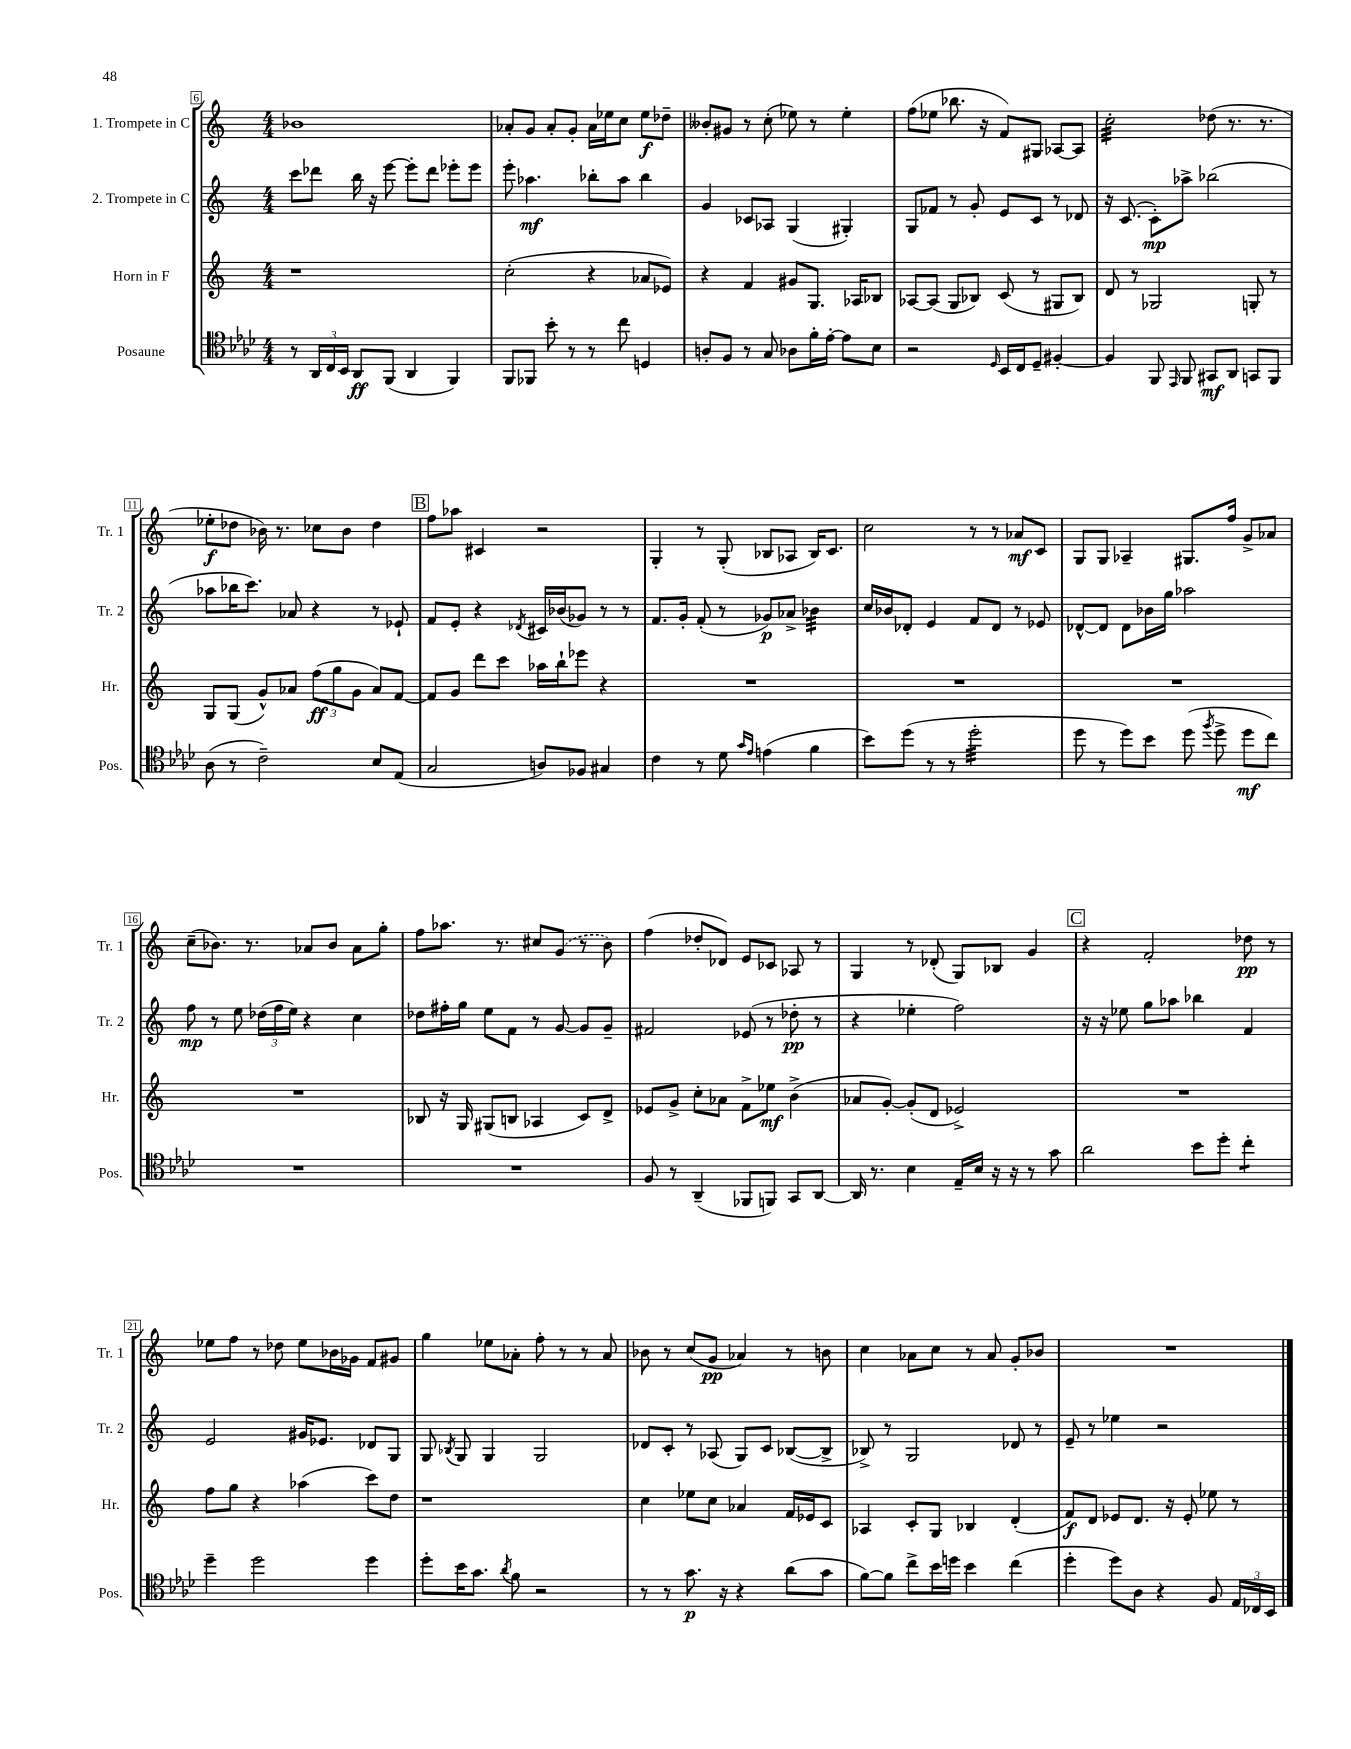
<<
\new StaffGroup <<
\new Staff = "s0" \with { instrumentName = "1. Trompete in C" shortInstrumentName = "Tr. 1" } {
    \clef treble \key c \major \numericTimeSignature \time 4/4
    \autoBeamOff bes'1 |
    aes'8[-. g'8] aes'8[-. g'8]-. aes'16[ ees''16 c''8] ees''8[\f des''8]-- |
    beses'8[-. gis'8] r8 c''8-.( ees''8) r8 ees''4-. |
    f''8[( ees''8] bes''8. r16 f'8[) gis8] aes8[~ aes8] |
    c''2:32-. des''8( r8. r8. |
    ees''8[-.\f des''8] bes'16) r8. ces''8[ bes'8] des''4 |
    \mark \markup { \box "B" } f''8[ aes''8] cis'4 r2 |
    g4-. r8 g8-.( bes8[ aes8] bes16[) c'8.] |
    c''2 r8 r8 aes'8[\mf c'8] |
    g8[ g8] aes4-- gis8.[ f''16] g'8[-> aes'8] |
    c''8[--( bes'8.]) r8. aes'8[ bes'8] aes'8[ g''8]-. |
    f''8[ aes''8.] r8. cis''8[ \once \slurDashed g'8]( r8 b'8) |
    f''4( des''8[-. des'8]) e'8[ ces'8] aes8 r8 |
    g4 r8 des'8-.( g8[) bes8] g'4 |
    \mark \markup { \box "C" } r4 f'2-. des''8\pp r8 |
    ees''8[ f''8] r8 des''8 ees''8[ bes'16 ges'16] f'8[ gis'8] |
    g''4 ees''8[ aes'8]-. f''8-. r8 r8 aes'8 |
    bes'8 r8 c''8[( g'8]\pp aes'4) r8 b'8 |
    c''4 aes'8[ c''8] r8 aes'8 g'8[-. bes'8] |
    R1 \bar "|." |
}
\new Staff = "s1" \with { instrumentName = "2. Trompete in C" shortInstrumentName = "Tr. 2" } {
    \clef treble \key c \major \numericTimeSignature \time 4/4
    \autoBeamOff c'''8[ des'''8] b''16 r16 e'''8~ e'''8[-. des'''8] ees'''8[-. ees'''8] |
    e'''8-. aes''4.\mf bes''8[-. aes''8] bes''4 |
    g'4 ces'8[ aes8] g4( gis4-.) |
    g8[ fes'8] r8 g'8-. e'8[ c'8] r8 des'8 |
    r16 c'8.( c'8[-.\mp) aes''8]-> bes''2( |
    aes''8[ bes''16 c'''8.]) aes'8 r4 r8 ees'8-! |
    \mark \markup { \box "B" } f'8[ e'8]-. r4 \acciaccatura { des'8 } cis'16[ bes'16( ges'8]) r8 r8 |
    f'8.[ g'16]-. f'8-.( r8 ges'8[\p) aes'8]-> bes'4:32 |
    c''16[ bes'16 des'8]-. e'4 f'8[ des'8] r8 ees'8 |
    des'8[~-^ des'8] des'8[ bes'16 g''16] aes''2 |
    f''8\mp r8 e''8 \tuplet 3/2 { des''16[( f''16 e''16]) } r4 c''4 |
    des''8[ fis''16-. g''16] e''8[ f'8] r8 g'8~ g'8[ g'8]-- |
    fis'2 ees'8( r8 des''8-.\pp r8 |
    r4 ees''4-. f''2) |
    \mark \markup { \box "C" } r16 r16 ees''8 g''8[ aes''8] bes''4 f'4 |
    e'2 gis'16[ ees'8.] des'8[ g8] |
    g8 \acciaccatura { bes8 } g8 g4 g2 |
    des'8[ c'8]-. r8 aes8( g8[) c'8] bes8[~( bes8]-> |
    bes8->) r8 g2 des'8 r8 |
    e'8-- r8 ees''4 r2 \bar "|." |
}
\new Staff = "s2" \with { instrumentName = "Horn in F" shortInstrumentName = "Hr." } {
    \clef treble \key c \major \numericTimeSignature \time 4/4
    \autoBeamOff r1 |
    c''2-.( r4 aes'8[ ees'8]) |
    r4 f'4 gis'8[ g8.] aes16[ bes8] |
    aes8[~ aes8]( g8[ bes8]) c'8( r8 gis8[ bes8]) |
    d'8 r8 ges2 g8-. r8 |
    g8[ g8]( g'8[-^) aes'8] \tuplet 3/2 { f''8[\ff( g''8 g'8] } aes'8[) f'8]~ |
    \mark \markup { \box "B" } f'8[ g'8] d'''8[ c'''8] aes''16[ b''16-! ees'''8] r4 |
    R1 |
    R1 |
    R1 |
    R1 |
    bes8 r16 g16 gis8[( b8] aes4 c'8[) d'8]-> |
    ees'8[ g'8]-> c''8[-. aes'8] f'8[-> ees''8]\mf b'4->( |
    aes'8[ g'8]~-.) g'8[-.( d'8] ees'2->) |
    \mark \markup { \box "C" } R1 |
    f''8[ g''8] r4 aes''4( c'''8[) d''8] |
    r1 |
    c''4 ees''8[ c''8] aes'4 f'16[ ees'16 c'8] |
    aes4 c'8[-. g8] bes4 d'4-.( |
    f'8[\f) d'8] ees'8[ d'8.] r16 ees'8-. ees''8 r8 \bar "|." |
}
\new Staff = "s3" \with { instrumentName = "Posaune" shortInstrumentName = "Pos." } {
    \clef tenor \key aes \major \numericTimeSignature \time 4/4
    \autoBeamOff r8 \tuplet 3/2 { aes,16[ c16 bes,16] } aes,8[\ff f,8]( aes,4 f,4) |
    f,8[ fes,8] bes'8-. r8 r8 c''8 d4 |
    a8[-. f8] r8 g8 aes8[ f'16-. ees'16]~-. ees'8[ bes8] |
    r2 \grace { des16 } bes,16[ c16 des8]-- fis4~-. |
    fis4 f,8 \grace { ees,16 } f,8 gis,8[\mf aes,8] g,8[ f,8] |
    aes8( r8 c'2--) bes8[ ees8]( |
    \mark \markup { \box "B" } g2 a8[) fes8] gis4 |
    c'4 r8 des'8 \grace { g'16[ ees'16] } e'4( f'4 |
    bes'8[) des''8]( r8 r8 des''2:32-. |
    des''8 r8 des''8[) bes'8] des''8( \acciaccatura { f''8 } des''8-> des''8[\mf c''8]) |
    R1 |
    R1 |
    f8 r8 aes,4--( fes,8[ f,8]) g,8[ aes,8]~ |
    aes,16 r8. bes4 ees16[-- bes16] r16 r16 r8 g'8 |
    \mark \markup { \box "C" } aes'2 bes'8[ des''8]-. c''4:8-. |
    des''4-- des''2 des''4 |
    des''8[-. bes'16 g'8.] \acciaccatura { aes'8 } f'8 r2 |
    r8 r8 g'8.\p r16 r4 aes'8[( g'8] |
    f'8[~) f'8] c''8[-> bes'16 d''16] bes'4 c''4( |
    des''4-. des''8[) aes8] r4 f8 \tuplet 3/2 { ees16[ ces16 bes,16] } \bar "|." |
}
>>
>>
\layout { \context { \Score currentBarNumber = #6 \override BarNumber.stencil = #(make-stencil-boxer 0.1 0.3 ly:text-interface::print) } }
